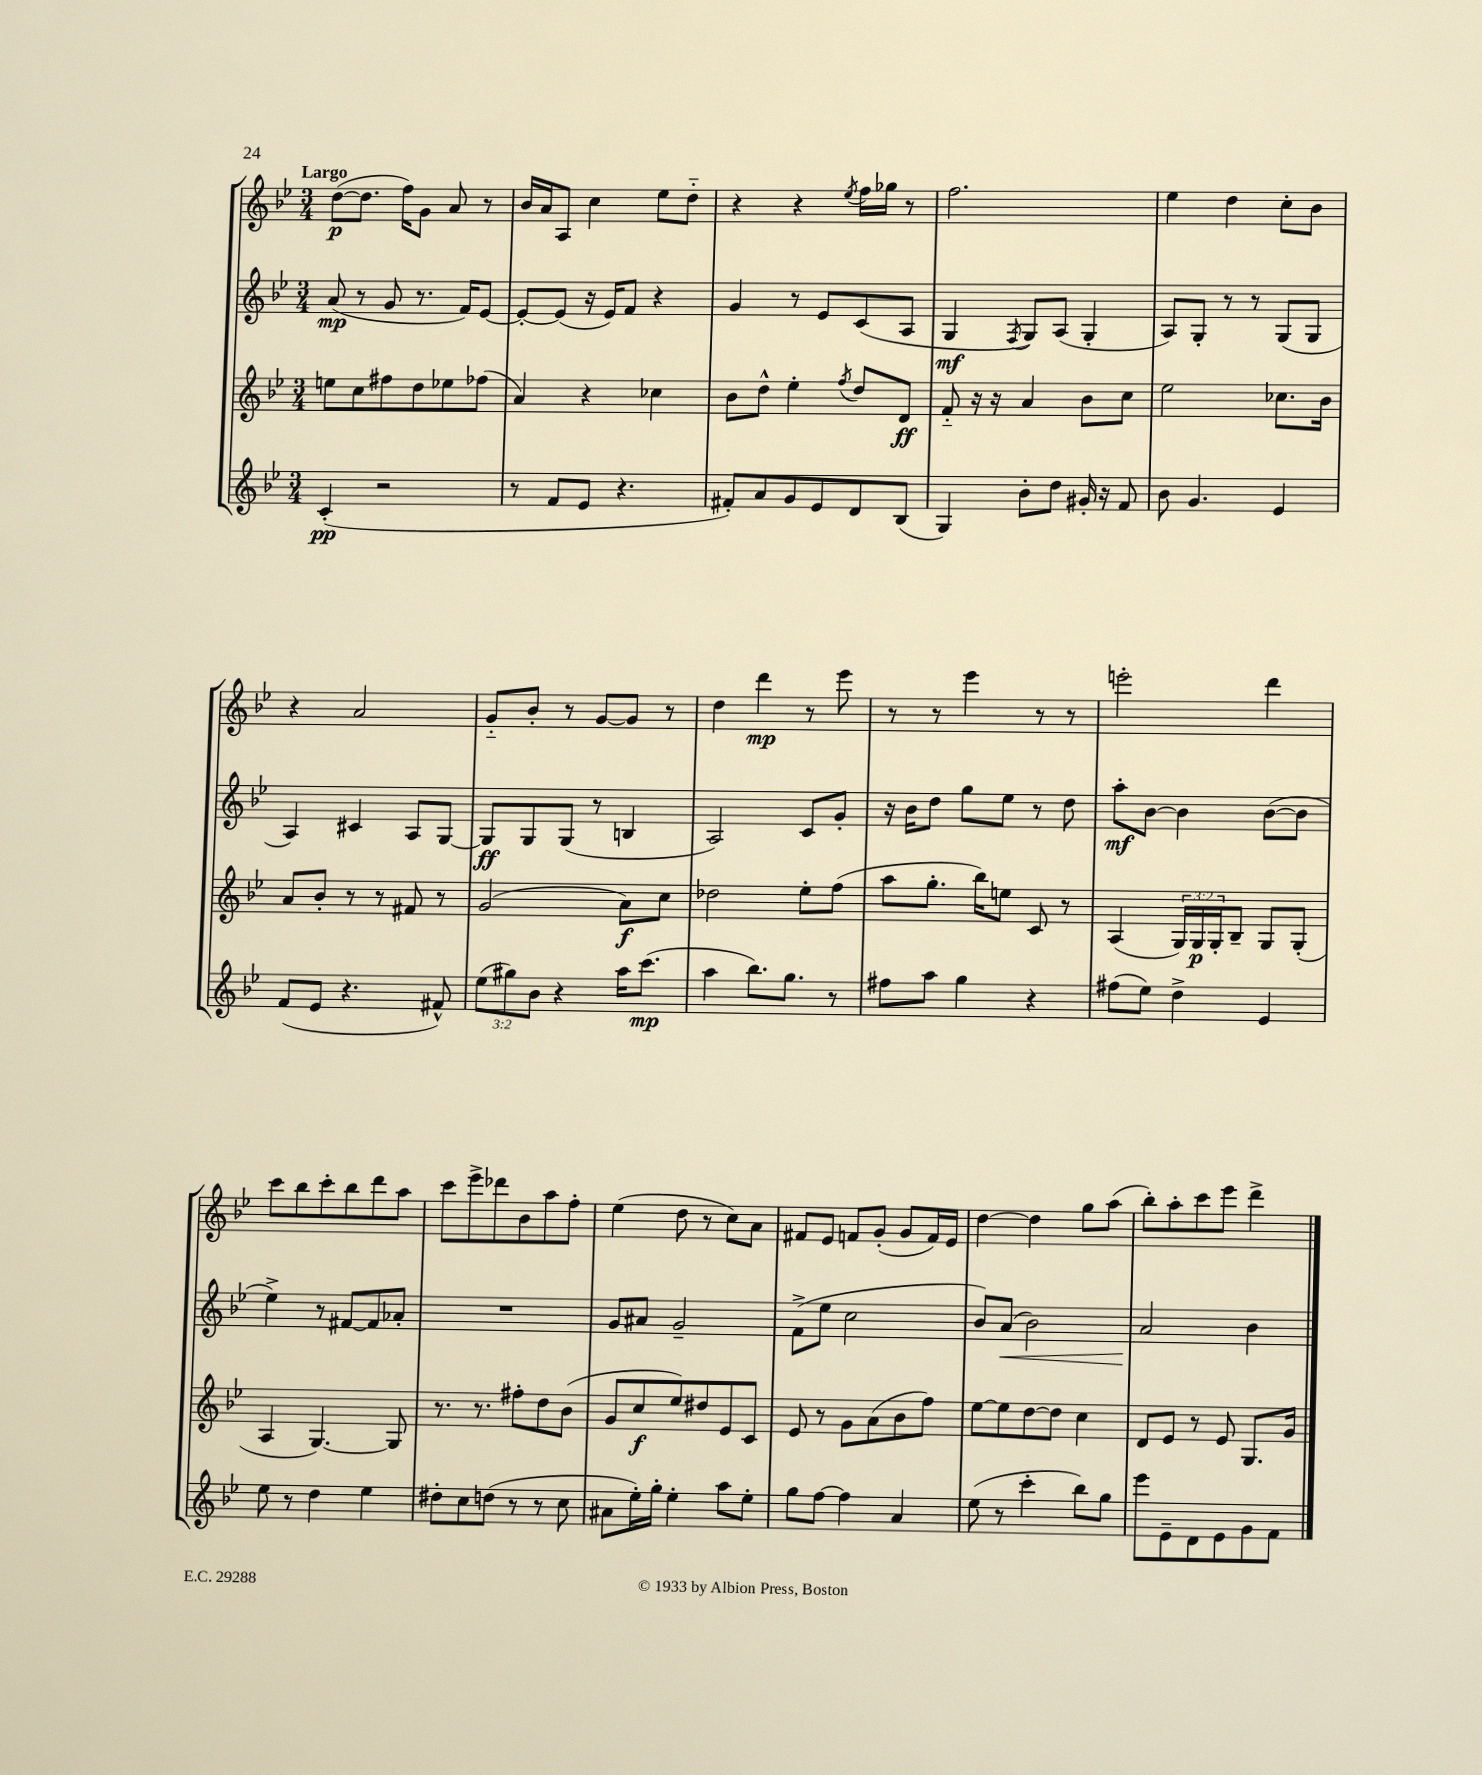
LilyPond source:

<<
\new StaffGroup <<
\new Staff = "s0" {
    \clef treble \key bes \major \numericTimeSignature \time 3/4 \tempo "Largo"
    d''8~\p( d''8. f''16) g'8 a'8 r8 |
    bes'16 a'16 a8 c''4 ees''8 d''8-_ |
    r4 r4 \acciaccatura { ees''8 } f''16 ges''16 r8 |
    f''2. |
    ees''4 d''4 c''8-. bes'8 |
    r4 a'2 |
    g'8-_ bes'8-. r8 g'8~ g'8 r8 |
    d''4 d'''4\mp r8 ees'''8 |
    r8 r8 ees'''4 r8 r8 |
    e'''2-. d'''4 |
    c'''8 bes''8 c'''8-. bes''8 d'''8 a''8 |
    c'''8 ees'''8-> des'''8 bes'8 a''8 f''8-. |
    ees''4( d''8 r8 c''8) a'8 |
    fis'8 ees'8 f'8 g'8-.( g'8 f'16) ees'16 |
    d''4~ d''4 g''8 a''8( |
    bes''8-.) a''8-. c'''8 ees'''8 d'''4-> \bar "|." |
}
\new Staff = "s1" {
    \clef treble \key bes \major \numericTimeSignature \time 3/4
    a'8\mp( r8 g'8 r8. f'16) ees'8~ |
    ees'8~-. ees'8( r16 ees'16) f'8 r4 |
    g'4 r8 ees'8 c'8( a8 |
    g4\mf \acciaccatura { f8 } g8) a8( g4-. |
    a8) g8-. r8 r8 g8( g8 |
    a4) cis'4 a8 g8~ |
    g8\ff g8 g8( r8 b4 |
    a2) c'8 g'8-. |
    r16 bes'16 d''8 g''8 ees''8 r8 d''8 |
    a''8-.\mf bes'8~ bes'4 bes'8~( bes'8 |
    ees''4->) r8 fis'8~ fis'8 aes'8-. |
    R2. |
    g'8 ais'8 g'2-- |
    f'8->( ees''8 c''2 |
    bes'8) a'8\<( bes'2) |
    a'2\! bes'4 \bar "|." |
}
\new Staff = "s2" {
    \clef treble \key bes \major \numericTimeSignature \time 3/4 \override Staff.TupletNumber.text = #tuplet-number::calc-fraction-text
    e''8 c''8 fis''8 d''8 ees''8 fes''8( |
    a'4) r4 ces''4 |
    bes'8 d''8-^ ees''4-. \acciaccatura { f''8 } d''8 d'8\ff |
    f'8-_ r16 r16 a'4 bes'8 c''8 |
    ees''2 ces''8. bes'16 |
    a'8 bes'8-. r8 r8 fis'8 r8 |
    g'2( a'8\f) c''8 |
    des''2 ees''8-. f''8( |
    a''8 g''8.-. bes''16) e''8 c'8 r8 |
    a4( \tuplet 3/2 { g16) g16\p g16-. } bes8-- g8 g8-.( |
    a4 g4.~) g8 |
    r8. r8. fis''8-. d''8 bes'8( |
    g'8 c''8\f ees''8) dis''8 ees'8 c'8 |
    ees'8 r8 g'8 a'8( bes'8 f''8) |
    ees''8~ ees''8 d''8~ d''8 c''4 |
    d'8 ees'8 r8 ees'8 g8. g'16 \bar "|." |
}
\new Staff = "s3" {
    \clef treble \key bes \major \numericTimeSignature \time 3/4 \override Staff.TupletNumber.text = #tuplet-number::calc-fraction-text
    c'4-.\pp( r2 |
    r8 f'8 ees'8 r4. |
    fis'8-.) a'8 g'8 ees'8 d'8 bes8( |
    g4) bes'8-. d''8 gis'16-. r16 f'8 |
    bes'8 g'4. ees'4 |
    f'8( ees'8 r4. fis'8-^) |
    \tuplet 3/2 { ees''8( gis''8) bes'8 } r4 a''16 c'''8.\mp( |
    a''4 bes''8.) g''8. r8 |
    fis''8 a''8 g''4 r4 |
    fis''8( ees''8) d''4-> ees'4 |
    ees''8 r8 d''4 ees''4 |
    dis''8-. c''8 d''8( r8 r8 c''8 |
    ais'8 ees''16-.) g''16-. ees''4-. a''8 ees''8-. |
    g''8 f''8~ f''4 a'4 |
    ees''8( r8 c'''4-. bes''8) g''8 |
    ees'''8 ees'8-- d'8 ees'8 g'8 f'8 \bar "|." |
}
>>
>>
\layout { \context { \Score \remove "Bar_number_engraver" } }
